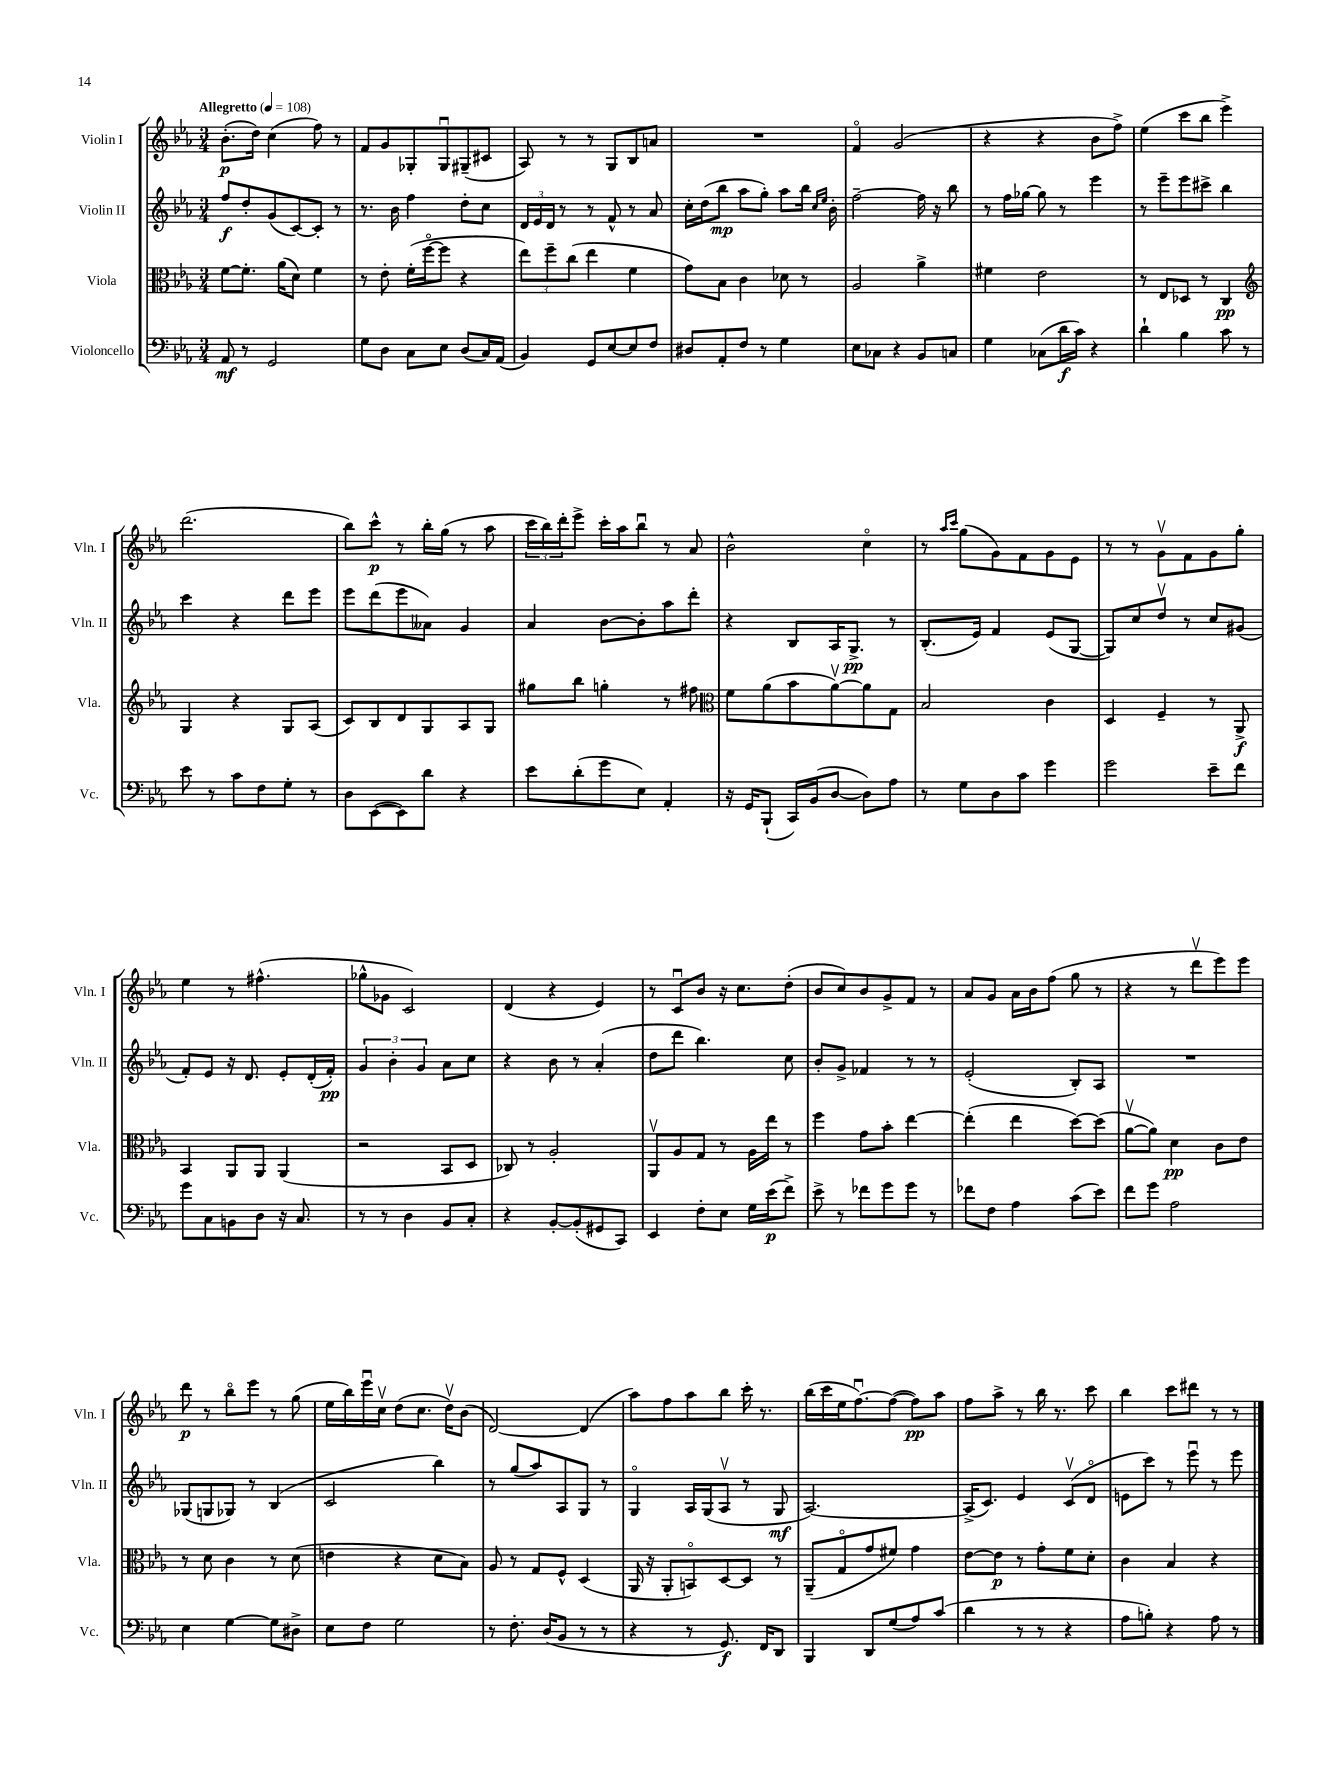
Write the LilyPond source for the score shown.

<<
\new StaffGroup <<
\new Staff = "s0" \with { instrumentName = "Violin I" shortInstrumentName = "Vln. I" } {
    \clef treble \key ees \major \numericTimeSignature \time 3/4 \tempo "Allegretto" 4 = 108
    bes'8.-.\p( d''16) c''4( f''8) r8 |
    f'8 g'8 ges8-. ges8\downbow gis8--( cis'8 |
    aes8) r8 r8 g8 bes8 a'8 |
    R2. |
    f'4\flageolet g'2( |
    r4 r4 bes'8 f''8->) |
    ees''4( c'''8 bes''8 ees'''4->) |
    d'''2.( |
    bes''8) c'''8-^\p r8 bes''16-. g''16( r8 aes''8 |
    \tuplet 3/2 { c'''16 bes''16) d'''16-. } ees'''8-> c'''16-. aes''16 bes''8\downbow r8 aes'8 |
    bes'2-^ c''4\flageolet |
    r8 \grace { aes''16 c'''16 } g''8( g'8) f'8 g'8 ees'8 |
    r8 r8 g'8\upbow f'8 g'8 g''8-. |
    ees''4 r8 fis''4.-^( |
    ges''8-^ ges'8 c'2) |
    d'4( r4 ees'4) |
    r8 c'8\downbow bes'8 r16 c''8. d''8-.( |
    bes'8 c''8) bes'8 g'8-> f'8 r8 |
    aes'8 g'8 aes'16 bes'16 f''8( g''8 r8 |
    r4 r8 d'''8\upbow ees'''8) ees'''8 |
    d'''8\p r8 bes''8\flageolet ees'''8 r8 g''8( |
    ees''16 bes''16) ees'''16\downbow c''16\upbow d''8( c''8. d''16\upbow) bes'8( |
    d'2~) d'4( |
    aes''8) f''8 aes''8 bes''8 c'''16-. r8. |
    bes''16( c'''16 ees''16 f''8.~\downbow) f''8~( f''8\pp) aes''8 |
    f''8 aes''8-> r8 bes''16 r8. c'''8 |
    bes''4 c'''8 dis'''8 r8 r8 \bar "|." |
}
\new Staff = "s1" \with { instrumentName = "Violin II" shortInstrumentName = "Vln. II" } {
    \clef treble \key ees \major \numericTimeSignature \time 3/4
    f''8\f d''8-. g'8( c'8~) c'8-. r8 |
    r8. bes'16 f''4 d''8-. c''8 |
    \tuplet 3/2 { d'16 ees'16 d'16 } r8 r8 f'8-^ r8 aes'8 |
    c''16-. d''16( bes''8\mp aes''8 g''8-.) aes''8 bes''16 \grace { c''16 ees''16 } bes'16-. |
    f''2~-- f''16 r16 bes''8 |
    r8 f''16 ges''16~ ges''8 r8 ees'''4 |
    r8 ees'''8-- ees'''8 cis'''8-> bes''4 |
    c'''4 r4 d'''8 ees'''8 |
    ees'''8 d'''8( ees'''8 aeses'8) g'4 |
    aes'4 bes'8~ bes'8-. aes''8 d'''8-. |
    r4 bes8 aes16 g8.->\pp r8 |
    bes8.-.( ees'16) f'4 ees'8( g8~ |
    g8) c''8 d''8\upbow r8 c''8 gis'8( |
    f'8-.) ees'8 r16 d'8. ees'8-. d'16-.( f'16-.\pp) |
    \tuplet 3/2 { g'4 bes'4-. g'4 } aes'8 c''8 |
    r4 bes'8 r8 aes'4-.( |
    d''8 d'''8 bes''4.) c''8 |
    bes'8-. g'8-> fes'4 r8 r8 |
    ees'2-.( bes8-.) aes8 |
    R2. |
    ges8( g8 ges8) r8 bes4( |
    c'2 bes''4) |
    r8 g''8( aes''8) aes8 g8 r8 |
    g4\flageolet aes16 g16( aes8\upbow r8 g8\mf |
    aes2.~) |
    aes16->( c'8.) ees'4 c'8\upbow( d'8\flageolet |
    e'8 c'''8) r8 ees'''8\downbow r8 ees'''8 \bar "|." |
}
\new Staff = "s2" \with { instrumentName = "Viola" shortInstrumentName = "Vla." } {
    \clef alto \key ees \major \numericTimeSignature \time 3/4
    f'8~ f'8.-. aes'16( d'8) f'4 |
    r8 ees'8-. f'16-.( f''16~\flageolet f''8 r4 |
    \tuplet 3/2 { ees''8) f''8-- c''8( } ees''4 f'4 |
    g'8) bes8 c'4 des'8 r8 |
    aes2 aes'4-> |
    fis'4 ees'2 |
    r8 ees8 des8 r8 c4\pp |
    \clef treble g4 r4 g8 aes8( |
    c'8) bes8 d'8 g8 aes8 g8 |
    gis''8 bes''8 g''4-. r8 fis''8 |
    \clef alto f'8 aes'8( bes'8 aes'8~\upbow) aes'8 g8 |
    bes2 c'4 |
    d4 f4-- r8 aes,8->\f |
    bes,4 aes,8 aes,8 aes,4( |
    r2 bes,8 d8 |
    ces8) r8 aes2-. |
    aes,8\upbow aes8 g8 r8 aes16 ees''16 r8 |
    f''4 g'8 bes'8-. ees''4~ |
    ees''4-.( ees''4 d''8~) d''8( |
    aes'8~\upbow aes'8) d'4\pp c'8 ees'8 |
    r8 d'8 c'4 r8 d'8( |
    e'4 r4 d'8 bes8) |
    aes8 r8 g8 f8-^ d4( |
    aes,16 r16 aes,8-. b,8\flageolet) d8~ d8 r8 |
    aes,8--( g8\flageolet g'8 fis'8) g'4 |
    ees'8~ ees'8\p r8 g'8-. f'8 d'8-. |
    c'4 bes4 r4 \bar "|." |
}
\new Staff = "s3" \with { instrumentName = "Violoncello" shortInstrumentName = "Vc." } {
    \clef bass \key ees \major \numericTimeSignature \time 3/4
    aes,8\mf r8 g,2 |
    g8 d8 c8 ees8 d8( c16) aes,16( |
    bes,4) g,8 ees8~ ees8 f8 |
    dis8 aes,8-. f8 r8 g4 |
    ees8 ces8 r4 bes,8 c8 |
    g4 ces8( d'16\f c'16) r4 |
    d'4-! bes4 c'8 r8 |
    ees'8 r8 c'8 f8 g8-. r8 |
    d8 ees,8~( ees,8) d'8 r4 |
    ees'8 d'8-.( g'8 ees8) aes,4-. |
    r16 g,16 bes,,8-!( c,16) bes,16( d8~ d8) aes8 |
    r8 g8 d8 c'8 g'4 |
    g'2 ees'8-- f'8 |
    g'8 c8 b,8 d8 r16 c8. |
    r8 r8 d4 bes,8 c8-. |
    r4 bes,8~-. bes,8-.( gis,8 c,8) |
    ees,4 f8-. ees8 g16 ees'16\p( f'8->) |
    ees'8-> r8 fes'8 g'8 g'8 r8 |
    fes'8 f8 aes4 c'8( ees'8) |
    f'8 g'8 aes2 |
    ees4 g4~ g8 dis8-> |
    ees8 f8 g2 |
    r8 f8.-. d16( bes,8 r8 r8 |
    r4 r8 g,8.\f) f,16 d,8 |
    bes,,4 d,8 g8( aes8) c'8( |
    d'4 r8 r8 r4 |
    aes8 b8-.) r4 aes8 r8 \bar "|." |
}
>>
>>
\layout { \context { \Score \remove "Bar_number_engraver" } }
